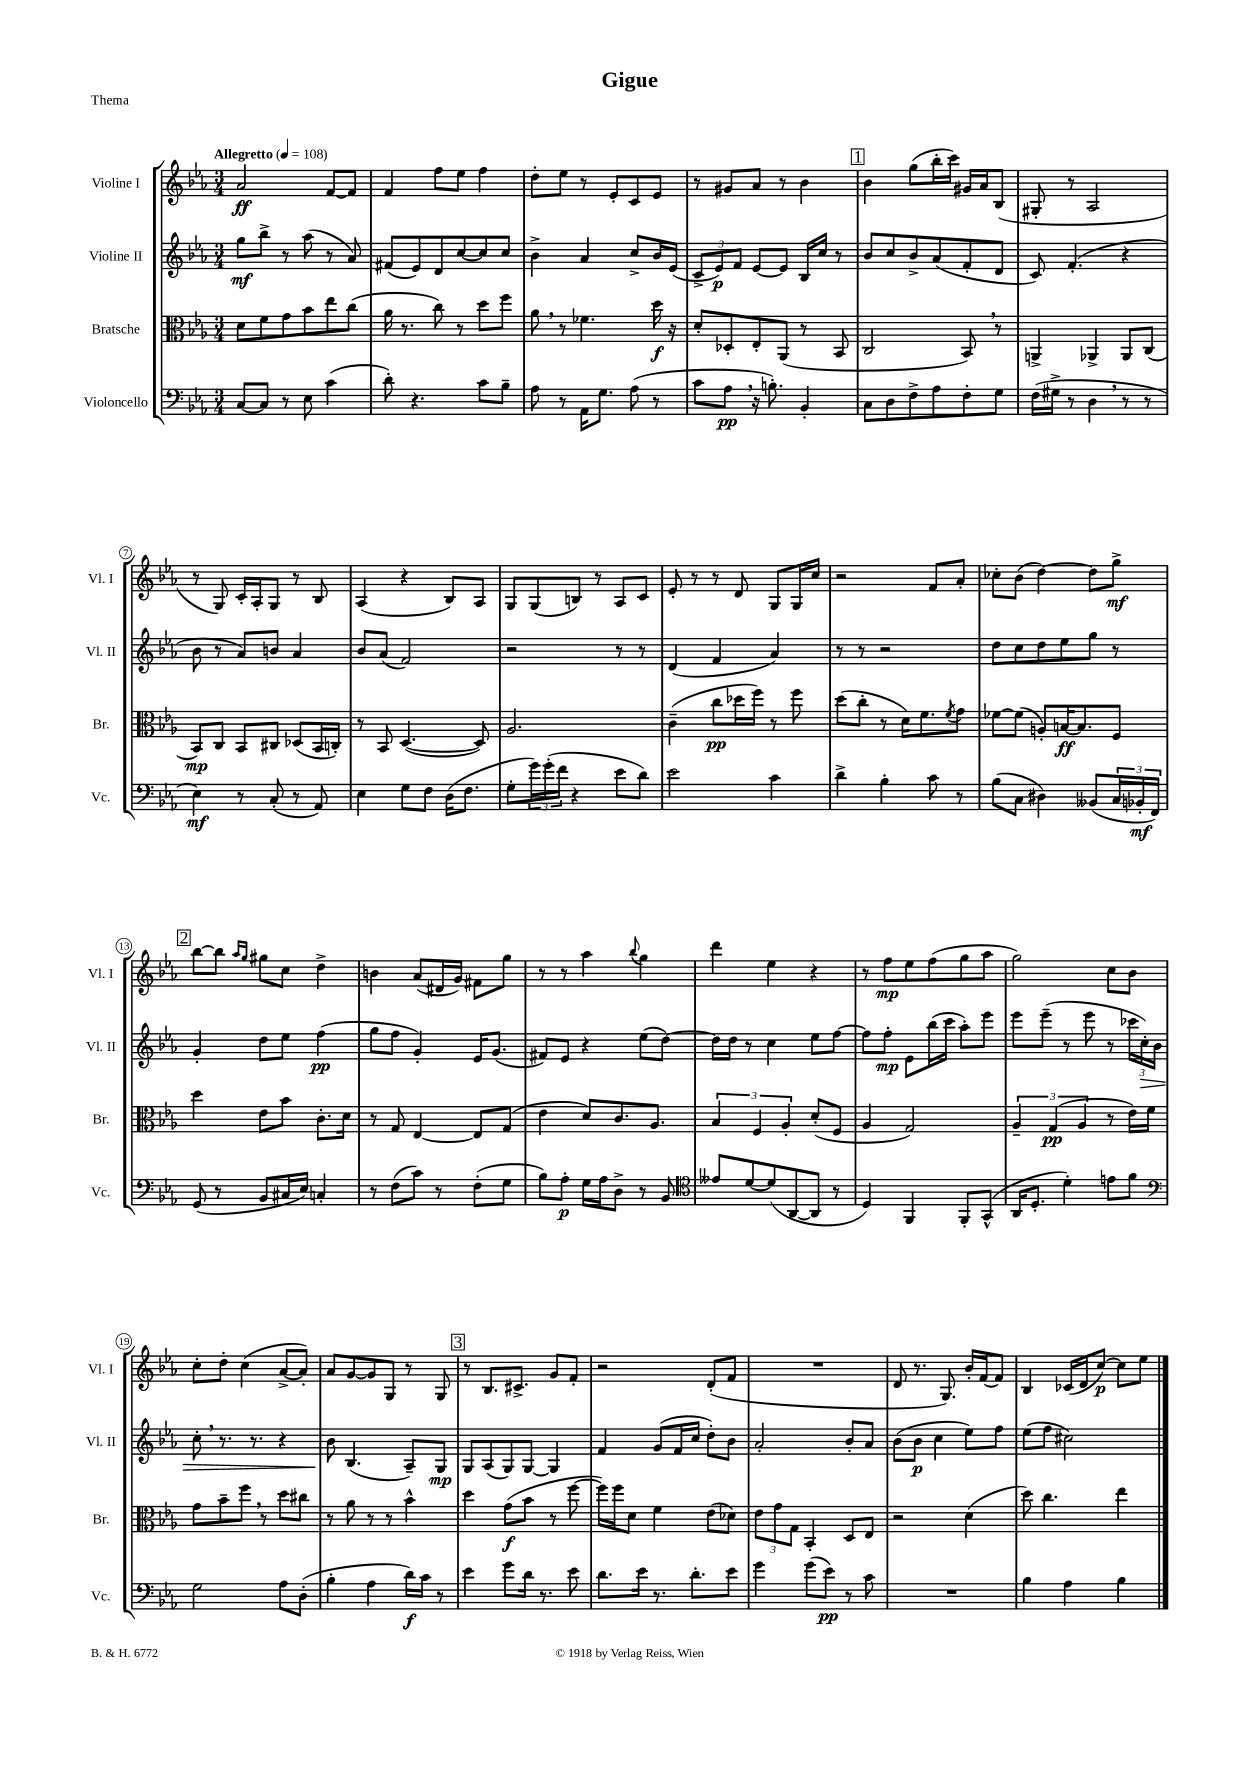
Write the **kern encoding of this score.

**kern	**dynam	**kern	**dynam	**kern	**dynam	**kern	**dynam
*part4	*part4	*part3	*part3	*part2	*part2	*part1	*part1
*staff4	*staff4	*staff3	*staff3	*staff2	*staff2	*staff1	*staff1
*I"Violoncello	*	*I"Bratsche	*	*I"Violine II	*	*I"Violine I	*
*I'Vc.	*	*I'Br.	*	*I'Vl. II	*	*I'Vl. I	*
*clefF4	*	*clefC3	*	*clefG2	*	*clefG2	*
*k[b-e-a-]	*	*k[b-e-a-]	*	*k[b-e-a-]	*	*k[b-e-a-]	*
*M3/4	*	*M3/4	*	*M3/4	*	*M3/4	*
*MM108	*	*MM108	*	*MM108	*	*MM108	*
=1	=1	=1	=1	=1	=1	=1	=1
!	!	!	!	!	!	!LO:TX:a:B:t=Allegretto	!
[8C/L	.	8d\L	.	8gg\L	mf	2a-/	ff
8C/J]	.	8f\	.	8bb-^\J	.	.	.
8r	.	8g\	.	8r	.	.	.
8E-\	.	8b-\	.	(8aa-\	.	.	.
(4c\	.	8ee-\	.	8r	.	[8f/L	.
.	.	(8cc\J	.	8a-/)	.	8f/J]	.
=2	=2	=2	=2	=2	=2	=2	=2
8d'\)	.	16a-\	.	(8f#X/L	.	4f/	.
.	.	8.r	.	.	.	.	.
4.r	.	.	.	8e-/)	.	.	.
.	.	8cc\)	.	8d/	.	8ff\L	.
.	.	8r	.	[8cc/	.	8ee-\J	.
8c\L	.	8dd\L	.	8cc/]	.	4ff\	.
8B-~\J	.	8ff\J	.	8cc/J	.	.	.
=3	=3	=3	=3	=3	=3	=3	=3
8A-\	.	8a-,\	.	4b-^\	.	8dd'\L	.
8r	.	8r	.	.	.	8ee-\J	.
16AA-\KL	.	4.f-X\	.	4a-/	.	8r	.
8.G\J	.	.	.	.	.	.	.
.	.	.	.	.	.	8e-'/L	.
(8A-\	.	.	.	8cc^/L	.	8c/	.
8r	.	16dd\	f	16b-/L	.	8e-/J	.
.	.	16r	.	(16e-/JJ	.	.	.
=4	=4	=4	=4	=4	=4	=4	=4
8c\L	.	8d'/L	.	12c^/L	.	8r	.
.	.	.	.	12e-/)	p	.	.
8A-,\J	pp	8D-X'/	.	.	.	8g#X/L	.
.	.	.	.	12f/J	.	.	.
16r	.	8E-'/	.	[8e-/L	.	8a-/J	.
8.Bn'\)	.	.	.	.	.	.	.
.	.	(8AA-/J	.	8e-/J]	.	8r	.
4BB-'/	.	8r	.	16B-/LL	.	4b-\	.
.	.	.	.	16cc/JJ	.	.	.
.	.	8BB-/	.	8r	.	.	.
!!LO:REH:place=s1:t=1
=5	=5	=5	=5	=5	=5	=5	=5
8C\L	.	2C/	.	8b-/L	.	4b-\	.
8D\	.	.	.	8cc/	.	.	.
8F^\	.	.	.	8b-^/	.	(8gg\L	.
8A-\	.	.	.	(8a-/	.	16bb-'\L	.
.	.	.	.	.	.	16ccc\JJ)	.
8F'\	.	8BB-,/)	.	8f'/	.	16g#X/LL	.
.	.	.	.	.	.	16a-/J	.
8G\J	.	8r	.	8d/J	.	(8B-/J	.
=6	=6	=6	=6	=6	=6	=6	=6
(16F\LL	.	4AAn^/	.	8c/)	.	8G#X'/	.
16G#X^\JJ	.	.	.	.	.	.	.
8r	.	.	.	(4.f'/	.	8r	.
4D,\	.	4AA-X^/	.	.	.	2A-/	.
8r	.	8AA-/L	.	4r	.	.	.
8r	.	(8C/J	.	.	.	.	.
!!LO:LB:g=z
=7	=7	=7	=7	=7	=7	=7	=7
4E-\)	mf	8BB-/L)	mp	8b-\	.	8r	.
.	.	8C/J	.	8r	.	8G/)	.
8r	.	8BB-/L	.	8a-/L)	.	16c'/LL	.
.	.	.	.	.	.	16A-'/J	.
(8C'/	.	8C#X/J	.	8bn/J	.	8G/J	.
8r	.	(8D-X/L	.	4a-/	.	8r	.
8AA-/)	.	16BB-/L	.	.	.	8B-/	.
.	.	16Cn'/JJ)	.	.	.	.	.
=8	=8	=8	=8	=8	=8	=8	=8
4E-\	.	8r	.	8b-/L	.	(4A-/	.
.	.	8BB-/	.	(8a-/J	.	.	.
8G\L	.	([4.D/	.	2f/)	.	4r	.
8F\J	.	.	.	.	.	.	.
(16D\KL	.	.	.	.	.	8B-/L)	.
8.F\J	.	.	.	.	.	.	.
.	.	8D/])	.	.	.	8A-/J	.
=9	=9	=9	=9	=9	=9	=9	=9
8G'\L	.	2.A-/	.	2r	.	8G/L	.
24g\L)	.	.	.	.	.	(8G/	.
(24g'\	.	.	.	.	.	.	.
24f\JJ	.	.	.	.	.	.	.
4r	.	.	.	.	.	8Bn/J)	.
.	.	.	.	.	.	8r	.
8e-\L	.	.	.	8r	.	8A-/L	.
8d\J)	.	.	.	8r	.	8c/J	.
=10	=10	=10	=10	=10	=10	=10	=10
2e-\	.	(4c~\	.	(4d/	.	8e-'/	.
.	.	.	.	.	.	8r	.
.	.	8cc\L	pp	4f/	.	8r	.
.	.	16dd-X\L	.	.	.	8d/	.
.	.	16ff\JJ)	.	.	.	.	.
4c\	.	8r	.	4a-/)	.	8G/L	.
.	.	8ff\	.	.	.	16G/L	.
.	.	.	.	.	.	16cc/JJ	.
=11	=11	=11	=11	=11	=11	=11	=11
4d^\	.	(8dd\L	.	8r	.	2r	.
.	.	8cc'\J	.	8r	.	.	.
4B-'\	.	8r	.	2r	.	.	.
.	.	16d\KL)	.	.	.	.	.
.	.	8.f\	.	.	.	.	.
8c\	.	.	.	.	.	8f/L	.
.	.	8qf/	.	.	.	.	.
8r	.	8g\J	.	.	.	8a-'/J	.
=12	=12	=12	=12	=12	=12	=12	=12
(8B-\L	.	[8f-X\L	.	8dd\L	.	8cc-X'\L	.
8C\J	.	(8f-\J]	.	8cc\	.	(8b-\J	.
4D#X\)	.	8An'/L)	.	8dd\	.	[4dd\)	.
.	.	[16Bn/K	ff	8ee-\	.	.	.
.	.	8.B/]	.	.	.	.	.
(8BB--X/L	.	.	.	8gg\J	.	8dd\L]	.
24C/L	.	8F/J	.	8r	.	8gg^\J	mf
24BB-X'/	mf	.	.	.	.	.	.
24FF/JJ)	.	.	.	.	.	.	.
!!LO:LB:g=z
!!LO:REH:place=s1:t=2
=13	=13	=13	=13	=13	=13	=13	=13
(8GG/	.	4dd\	.	4g'/	.	[8bb-\L	.
8r	.	.	.	.	.	8bb-\J]	.
.	.	.	.	.	.	16qqaa-/LL	.
.	.	.	.	.	.	16qqgg/JJ	.
8BB-/L	.	8e-\L	.	8dd\L	.	8gg#X\L	.
16C#X/L	.	8b-\J	.	8ee-\J	.	8cc\J	.
16E-/JJ)	.	.	.	.	.	.	.
4Cn'/	.	8.c'\L	.	(4ff\	pp	4dd^\	.
.	.	16d\Jk	.	.	.	.	.
=14	=14	=14	=14	=14	=14	=14	=14
8r	.	8r	.	8gg\L	.	4bn\	.
(8F\L	.	8G/	.	8ff\J	.	.	.
8c\J)	.	[4E-/	.	4g'/)	.	(8a-/L	.
8r	.	.	.	.	.	16d#X/L	.
.	.	.	.	.	.	16g/JJ)	.
(8F'\L	.	8E-/L]	.	16e-/KL	.	8f#X\L	.
.	.	.	.	(8.g/J	.	.	.
8G\J	.	(8G/J	.	.	.	8gg\J	.
=15	=15	=15	=15	=15	=15	=15	=15
8B-\L)	.	4e-\	.	8f#X/L)	.	8r	.
8A-'\J	p	.	.	8e-/J	.	8r	.
16G\LL	.	8d/L)	.	4r	.	4aa-\	.
16A-\J	.	.	.	.	.	.	.
8D^\J	.	8.c/	.	.	.	.	.
.	.	.	.	.	.	8qqbb-/	.
8r	.	.	.	(8ee-\L	.	4gg\	.
.	.	8.A-/J	.	.	.	.	.
8BB-/	.	.	.	[8dd\J)	.	.	.
=16	=16	=16	=16	=16	=16	=16	=16
*clefC4	*	*	*	*	*	*	*
8e--X/L	.	6B-/	.	16dd\LL]	.	4ddd\	.
.	.	.	.	16dd\JJ	.	.	.
[8d/	.	.	.	8r	.	.	.
.	.	6F/	.	.	.	.	.
(8d/]	.	.	.	4cc\	.	4ee-\	.
.	.	6A-'/	.	.	.	.	.
[8AA-/	.	.	.	.	.	.	.
8AA-/J]	.	(8d'/L	.	8ee-\L	.	4r	.
8r	.	8F/J	.	[8ff\J	.	.	.
=17	=17	=17	=17	=17	=17	=17	=17
4D/)	.	4A-/	.	8ff\L]	.	8r	.
.	.	.	.	8ff'\J	mp	8ff\L	mp
4FF/	.	2G/)	.	8e-\L	.	8ee-\	.
.	.	.	.	(16bb-\L	.	(8ff\	.
.	.	.	.	16ccc\JJ	.	.	.
8FF'/L	.	.	.	8aa-'\L)	.	8gg\	.
(8GG^^/J	.	.	.	8eee-\J	.	8aa-\J	.
=18	=18	=18	=18	=18	=18	=18	=18
16AA-/KL	.	6A-~/	.	8eee-\L	.	2gg\)	.
8.D'/J	.	.	.	.	.	.	.
.	.	.	.	(8eee-~\J	.	.	.
.	.	(6G/	pp	.	.	.	.
4d'\)	.	.	.	8r	.	.	.
.	.	6A-/	.	.	.	.	.
.	.	.	.	8eee-\	.	.	.
8en\L	.	8r	.	8r	.	8cc\L	.
8f\J	.	16e-\LL)	.	24ccc-X\LL	.	8b-\J	.
!	!	!	!	!	!LO:HP:b	!	!
.	.	.	.	24cc'\)	>	.	.
.	.	16f\JJ	.	.	.	.	.
.	.	.	.	24b-\JJ	.	.	.
!!LO:LB:g=z
=19	=19	=19	=19	=19	=19	=19	=19
*clefF4	*	*	*	*	*	*	*
2G\	.	8g\L	.	8cc',\	.	8cc'\L	.
.	.	8b-~\	.	8.r	.	8dd'\J	.
.	.	8ff,\J	.	.	.	(4cc\	.
.	.	.	.	8.r	.	.	.
.	.	8r	.	.	.	.	.
8A-\L	.	8dd\L	.	4r	.	[8a-^/L	.
(8D'\J	.	8cc#X\J	.	.	.	8a-'/J])	.
=20	=20	=20	=20	=20	=20	=20	=20
4B-'\	.	8r	.	8b-\	.	8a-/L	.
.	.	8a-\	.	(4.B-/	]	[8g/	.
4A-\	.	8r	.	.	.	8g/]	.
.	.	8r	.	.	.	8G/J	.
16d\LL)	f	4b-^^\	.	8A-~/L)	.	8r	.
16c\JJ	.	.	.	.	.	.	.
8r	.	.	.	8G/J	mp	8G/	.
!!LO:REH:place=s1:t=3
=21	=21	=21	=21	=21	=21	=21	=21
4e-\	.	4dd\	.	8G/L	.	8r	.
.	.	.	.	(8A-/	.	8.B-/L	.
8g\L	.	(8g\L	f	8G/)	.	.	.
.	.	.	.	.	.	8.c#X^/J	.
16d\Jk	.	8b-\J	.	[8G/J	.	.	.
8.r	.	.	.	.	.	.	.
.	.	8r	.	4G/]	.	8g/L	.
8e-\	.	[8ff\	.	.	.	8f'/J	.
=22	=22	=22	=22	=22	=22	=22	=22
8.d\L	.	16ff\LL])	.	4f/	.	2r	.
.	.	16ff\J	.	.	.	.	.
.	.	8d\J	.	.	.	.	.
16e-\Jk	.	.	.	.	.	.	.
8.r	.	4f\	.	(8g/L	.	.	.
.	.	.	.	16f/L	.	.	.
8.d'\L	.	.	.	16cc/JJ	.	.	.
.	.	(8e-\L	.	8dd'\L)	.	(8d'/L	.
8e-\J	.	8d-X\J)	.	8b-\J	.	8f/J	.
=23	=23	=23	=23	=23	=23	=23	=23
4g\	.	12e-\L	.	2a-'/	.	2.r	.
.	.	12g\	.	.	.	.	.
.	.	12G\J	.	.	.	.	.
(8g\L	.	4BB-'/	.	.	.	.	.
8e-\J)	pp	.	.	.	.	.	.
8r	.	8D/L	.	8b-'/L	.	.	.
8c\	.	8E-/J	.	8a-/J	.	.	.
=24	=24	=24	=24	=24	=24	=24	=24
2.r	.	2r	.	(8b-\L	.	8d/	.
.	.	.	.	8b-\J	p	8.r	.
.	.	.	.	4cc\	.	.	.
.	.	.	.	.	.	8.G/)	.
.	.	(4d\	.	8ee-\L)	.	16b-'/LL	.
.	.	.	.	.	.	[16f/J	.
.	.	.	.	8ff\J	.	8f/J]	.
=25	=25	=25	=25	=25	=25	=25	=25
4B-\	.	8dd\)	.	(8ee-\L	.	4B-/	.
.	.	4.cc\	.	8ff\J	.	.	.
4A-\	.	.	.	2cc#X\)	.	(16c-X/LL	.
.	.	.	.	.	.	16d/J	.
.	.	.	.	.	.	[8cc/J)	p
4B-\	.	4ee-\	.	.	.	8cc\L]	.
.	.	.	.	.	.	8ee-\J	.
==	==	==	==	==	==	==	==
*-	*-	*-	*-	*-	*-	*-	*-
